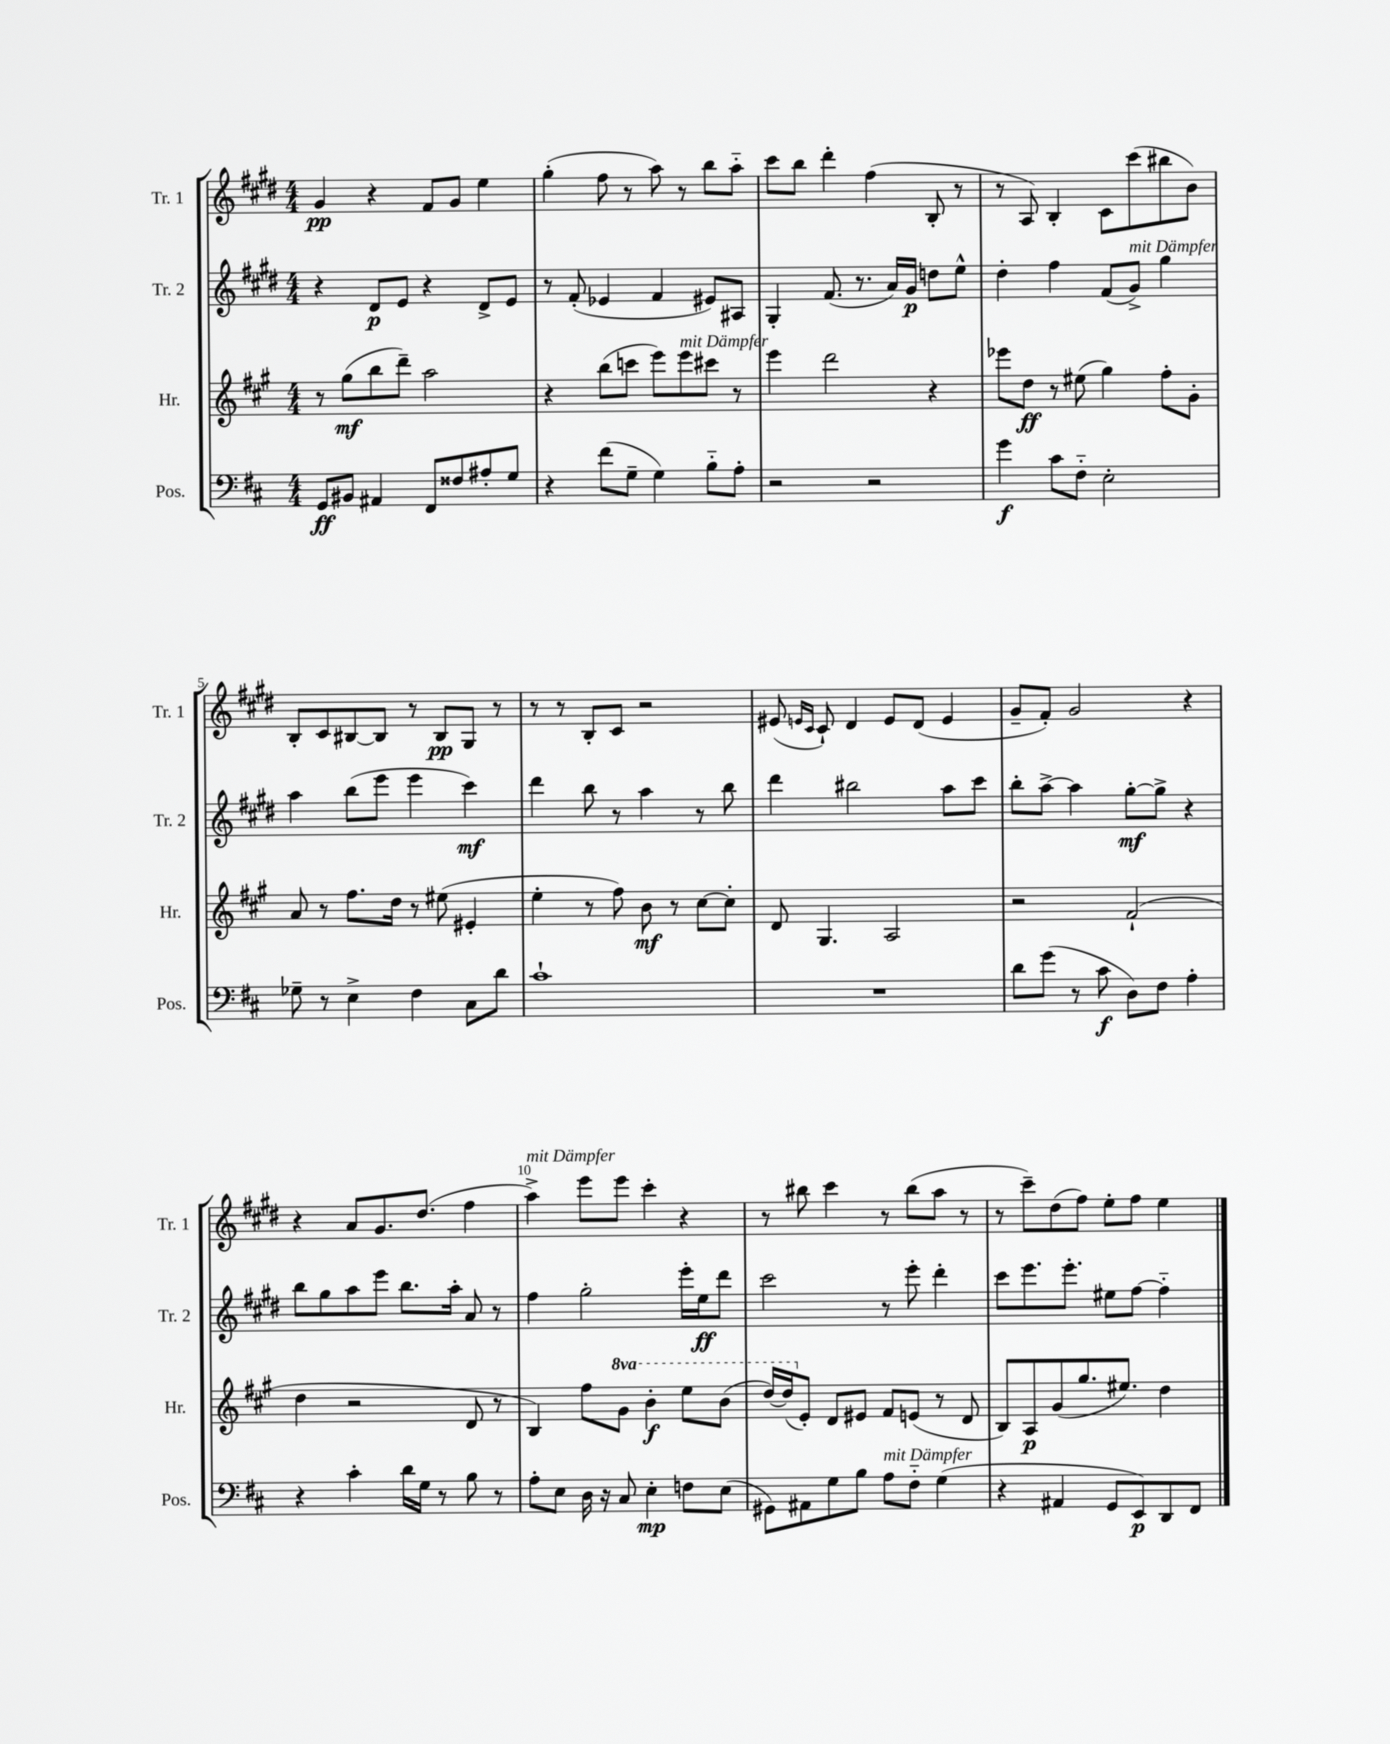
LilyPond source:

<<
\new StaffGroup <<
\new Staff = "s0" \with { instrumentName = "Tr. 1" shortInstrumentName = "Tr. 1" } {
    \clef treble \key e \major \numericTimeSignature \time 4/4
    gis'4\pp r4 fis'8 gis'8 e''4 |
    gis''4-.( fis''8 r8 a''8) r8 b''8 a''8-_ |
    cis'''8 b''8 dis'''4-. fis''4( b8-. r8 |
    r8 a8) b4-. cis'8 cis'''8( bis''8 b'8) |
    b8-. cis'8 bis8~ bis8 r8 bis8\pp gis8 r8 |
    r8 r8 b8-. cis'8 r2 |
    eis'8( \grace { e'16 cis'16 } cis'8-!) dis'4 e'8 dis'8( e'4 |
    gis'8-- fis'8-.) gis'2 r4 |
    r4 a'8 gis'8. dis''8.( fis''4 |
    a''4->^\markup { \italic "mit Dämpfer" }) e'''8 e'''8 cis'''4-. r4 |
    r8 bis''8 cis'''4 r8 bis''8( a''8 r8 |
    r8 cis'''8--) dis''8( fis''8) e''8-. fis''8 e''4 \bar "|." |
}
\new Staff = "s1" \with { instrumentName = "Tr. 2" shortInstrumentName = "Tr. 2" } {
    \clef treble \key e \major \numericTimeSignature \time 4/4
    r4 dis'8\p e'8 r4 dis'8-> e'8 |
    r8 fis'8-.( ees'4 fis'4 eis'8) ais8 |
    gis4-. fis'8.( r8. a'16) gis'16\p d''8 e''8-^ |
    dis''4-. fis''4 fis'8( gis'8->^\markup { \italic "mit Dämpfer" }) gis''4 |
    a''4 b''8( e'''8 e'''4 cis'''4\mf) |
    dis'''4 b''8 r8 a''4 r8 b''8 |
    dis'''4 bis''2 a''8 cis'''8 |
    b''8-. a''8~-> a''4 gis''8~-.\mf gis''8-> r4 |
    b''8 gis''8 a''8 e'''8 b''8. a''16-. a'8 r8 |
    fis''4 gis''2-. e'''16-. e''16\ff dis'''8 |
    cis'''2 r8 e'''8-. dis'''4-. |
    cis'''8 e'''8. e'''8.-. eis''8 fis''8~ fis''4-_ \bar "|." |
}
\new Staff = "s2" \with { instrumentName = "Hr." shortInstrumentName = "Hr." } {
    \clef treble \key a \major \numericTimeSignature \time 4/4 \set Staff.ottavationMarkups = #ottavation-simple-ordinals
    r8 gis''8\mf( b''8 d'''8--) a''2 |
    r4 b''8( c'''8 e'''8) e'''8^\markup { \italic "mit Dämpfer" } cis'''8 r8 |
    e'''4 d'''2 r4 |
    ees'''8 d''8\ff r8 eis''8( gis''4) fis''8-. gis'8-. |
    a'8 r8 fis''8. d''16 r8 eis''8( eis'4-. |
    e''4-. r8 fis''8) b'8\mf r8 cis''8~ cis''8-. |
    d'8 gis4. a2 |
    r2 fis'2-!( |
    d''4 r2 d'8 r8 |
    b4) fis''8 \ottava #1 gis''8 b''4-.\f e'''8 b''8( |
    d'''16~) d'''16( \ottava #0 e'8-.) d'8 eis'8 fis'8 e'8( r8 d'8 |
    b8) a8\p gis'8( gis''8. eis''8.) d''4 \bar "|." |
}
\new Staff = "s3" \with { instrumentName = "Pos." shortInstrumentName = "Pos." } {
    \clef bass \key d \major \numericTimeSignature \time 4/4
    g,8\ff bis,8 ais,4 fis,8 fisis8 ais8-. g8 |
    r4 fis'8( g8-- g4) b8-_ a8-. |
    r2 r2 |
    g'4\f cis'8 fis8-_ e2-. |
    ges8-- r8 e4-> fis4 cis8 d'8 |
    cis'1-! |
    R1 |
    d'8 g'8( r8 cis'8\f d8) fis8 a4-. |
    r4 cis'4-. d'16 g16 r8 b8 r8 |
    a8-. e8 d16 r16 cis8 e4-.\mp f8 e8( |
    gis,8) ais,8 g8 b8 a8^\markup { \italic "mit Dämpfer" } fis8-_ g4( |
    r4 ais,4 g,8 e,8\p) d,8 fis,8 \bar "|." |
}
>>
>>
\layout { \context { \Score \override BarNumber.break-visibility = ##(#f #t #t) barNumberVisibility = #(every-nth-bar-number-visible 5) } }
